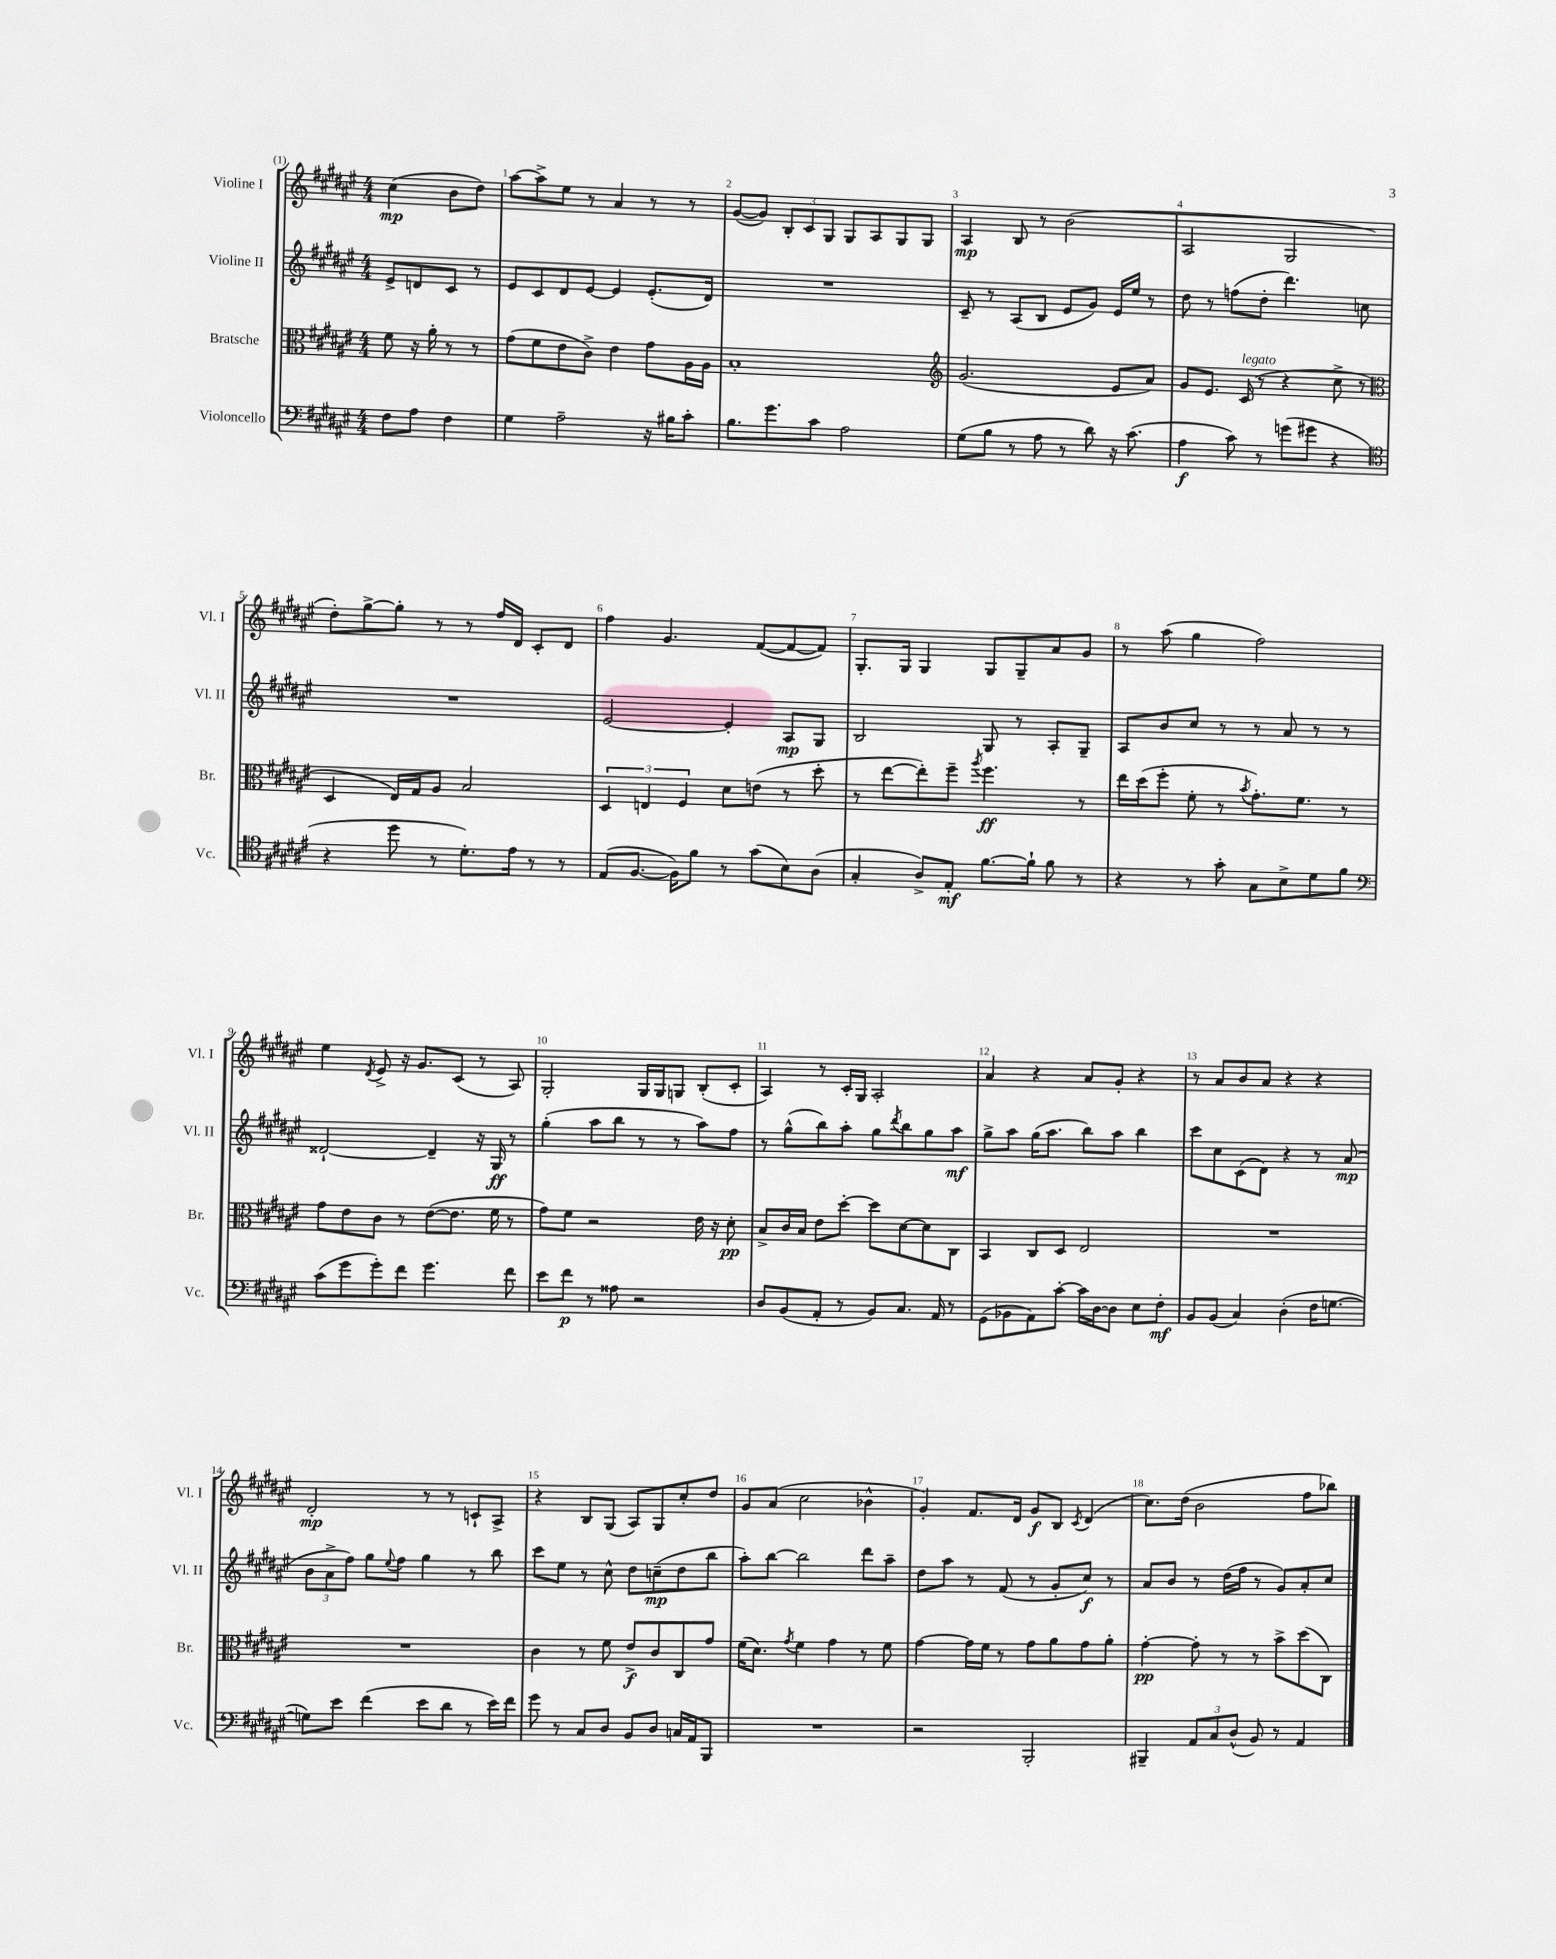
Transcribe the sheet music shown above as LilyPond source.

<<
\new StaffGroup <<
\new Staff = "s0" \with { instrumentName = "Violine I" shortInstrumentName = "Vl. I" } {
    \clef treble \key fis \major \numericTimeSignature \time 4/4 \partial 2
    cis''4\mp( b'8 dis''8) |
    ais''8~ ais''8-> eis''8 r8 ais'4 r8 r8 |
    gis'8~( gis'8) \tuplet 3/2 { b8-. cis'8 gis8 } gis8 ais8 gis8 gis8 |
    ais4\mp b8 r8 b'2( |
    ais2 gis2 |
    dis''8-.) gis''8~-> gis''8-. r8 r8 fis''16 dis'16 cis'8-. dis'8 |
    fis''4 gis'4. fis'8~( fis'8~ fis'8) |
    gis8.-. gis16 gis4 gis8 gis8-- ais'8 gis'8 |
    r8 ais''8( gis''4 fis''2) |
    eis''4 \acciaccatura { dis'8 } eis'8-> r16 gis'8. cis'8( r8 ais8) |
    gis2-. gis16 gis16 g8 b8-.( cis'8-. |
    ais4) r8 cis'16-. gis16 ais2-. |
    ais'4 r4 ais'8 gis'8-. r4 |
    r8 ais'8 b'8 ais'8 r4 r4 |
    dis'2-.\mp r8 r8 c'8-! ais8-> |
    r4 b8 gis8( ais8) gis8 cis''8-. dis''8 |
    gis'8 ais'8( cis''2 bes'4-^ |
    gis'4-.) fis'8. dis'16 gis'8\f b8 \acciaccatura { cis'8 } dis'4( |
    cis''8.) dis''16( b'2 fis''8 bes''8) \bar "|." |
}
\new Staff = "s1" \with { instrumentName = "Violine II" shortInstrumentName = "Vl. II" } {
    \clef treble \key fis \major \numericTimeSignature \time 4/4 \partial 2
    eis'8-> d'8 cis'8 r8 |
    eis'8 cis'8 dis'8 eis'8~ eis'4 eis'8.-.( dis'16) |
    R1 |
    cis'8-- r8 ais8( b8 eis'8 gis'8) eis'16 eis''16 r8 |
    dis''8 r8 f''8( dis''8-. dis'''4.) c''8 |
    R1 |
    eis'2~ eis'4-. ais8\mp gis8 |
    b2 gis8 r8 ais8-. gis8-- |
    ais8 b'8 cis''8 r8 r8 ais'8 r8 r8 |
    disis'2~-! disis'4-- r16 gis16\ff r8 |
    gis''4-.( ais''8 b''8 r8 r8 ais''8) fis''8 |
    r8 gis''8-^( b''8) ais''8-. gis''8 \acciaccatura { dis'''8 } b''8 gis''8 ais''8\mf |
    gis''8-> ais''8 gis''16( ais''8. b''8) ais''8 b''4 |
    cis'''8 cis''8 cis'8( dis'8) r4 r8 ais'8\mp( |
    \tuplet 3/2 { b'8 ais'8-> fis''8) } gis''8 \appoggiatura { eis''8 } fis''8 gis''4 r8 b''8 |
    cis'''8 eis''8 r8 cis''8-^ dis''8 c''8--\mp( dis''8 b''8 |
    ais''8-.) b''8~ b''2 dis'''8 ais''8-- |
    dis''8 ais''8 r8 fis'8( r8 gis'8-. cis''8\f) r8 |
    ais'8 b'8 r8 dis''16( fis''16 r8 gis'8) ais'8-. cis''8 \bar "|." |
}
\new Staff = "s2" \with { instrumentName = "Bratsche" shortInstrumentName = "Br." } {
    \clef alto \key fis \major \numericTimeSignature \time 4/4 \partial 2
    fis'8 r16 ais'16-. r8 r8 |
    gis'8( fis'8 eis'8 cis'8->) eis'4 gis'8 ais16 ais16 |
    b1-. |
    \clef treble gis'2.( eis'8 ais'8) |
    gis'8 eis'8. cis'16^\markup { \italic "legato" }( r8 r4 cis''8-> r8 |
    \clef alto dis4 eis16) gis16 ais8 b2 |
    \tuplet 3/2 { dis4 e4 fis4 } dis'8 e'8( r8 dis''8-. |
    r8 eis''8~ eis''8-.) fis''8-- \acciaccatura { ais''8 } fis''4.\ff r8 |
    eis''16 dis''16( fis''8-. fis'8-. r8 \acciaccatura { b'8 } gis'8.-.) fis'8. r8 |
    gis'8 eis'8 cis'8 r8 eis'8~( eis'8. fis'16 r8 |
    gis'8) fis'8 r2 eis'16 r16 dis'8-.\pp |
    b8-> cis'16 b16 eis'8 dis''8~-. dis''8 dis'8~ dis'8 cis8 |
    b,4 cis8 dis8 eis2 |
    R1 |
    R1 |
    cis'4 r8 fis'8 eis'8->\f cis'8 cis8 gis'8 |
    fis'16( dis'8.) \acciaccatura { gis'8 } fis'4 gis'4 r8 fis'8 |
    gis'4~ gis'16 fis'16 r8 gis'8 ais'8 gis'8 ais'8-. |
    gis'4~-.\pp gis'8-. r8 r8 b'8-> dis''8( cis8) \bar "|." |
}
\new Staff = "s3" \with { instrumentName = "Violoncello" shortInstrumentName = "Vc." } {
    \clef bass \key fis \major \numericTimeSignature \time 4/4 \partial 2
    fis8 ais8 fis4 |
    gis4 ais2-- r16 bis16 cis'8-. |
    b8. gis'8. cis'8 ais2 |
    gis8( b8 r8 ais8 r8 dis'8) r16 cis'8.( |
    ais4\f cis'8) r8 g'8( gis'8 r4 |
    \clef tenor r4 dis''8 r8 dis'8.-.) eis'16 r8 r8 |
    eis8( fis8.~ fis16) fis'8 r8 gis'8( b8) ais8( |
    gis4-. ais8->) eis8-.\mf fis'8.~ fis'16-! fis'8 r8 |
    r4 r8 gis'8-. gis8 b8-> dis'8 fis'8 |
    \clef bass cis'8( gis'8 gis'8-.) fis'8 gis'4. fis'8 |
    eis'8 fis'8\p r8 aisis8 r2 |
    dis8 b,8( ais,8-. r8 b,8) cis8. ais,16 r8 |
    gis,8( bes,8 ais,8) cis'8~-. cis'16 dis16~ dis8 eis8 fis8-.\mf |
    b,8 b,8( cis4) dis4-.( fis16 g8.~ |
    g8) eis'8 fis'4( eis'8 dis'8 r8 eis'16) fis'16 |
    gis'8 r8 cis8 dis8 b,8 dis8 c16 ais,16 b,,8 |
    R1 |
    r2 b,,2-. |
    bis,,4-- \tuplet 3/2 { ais,8 cis8 dis8-^( } b,8) r8 ais,4 \bar "|." |
}
>>
>>
\layout { \context { \Score \override BarNumber.break-visibility = ##(#f #t #t) barNumberVisibility = #all-bar-numbers-visible } }
